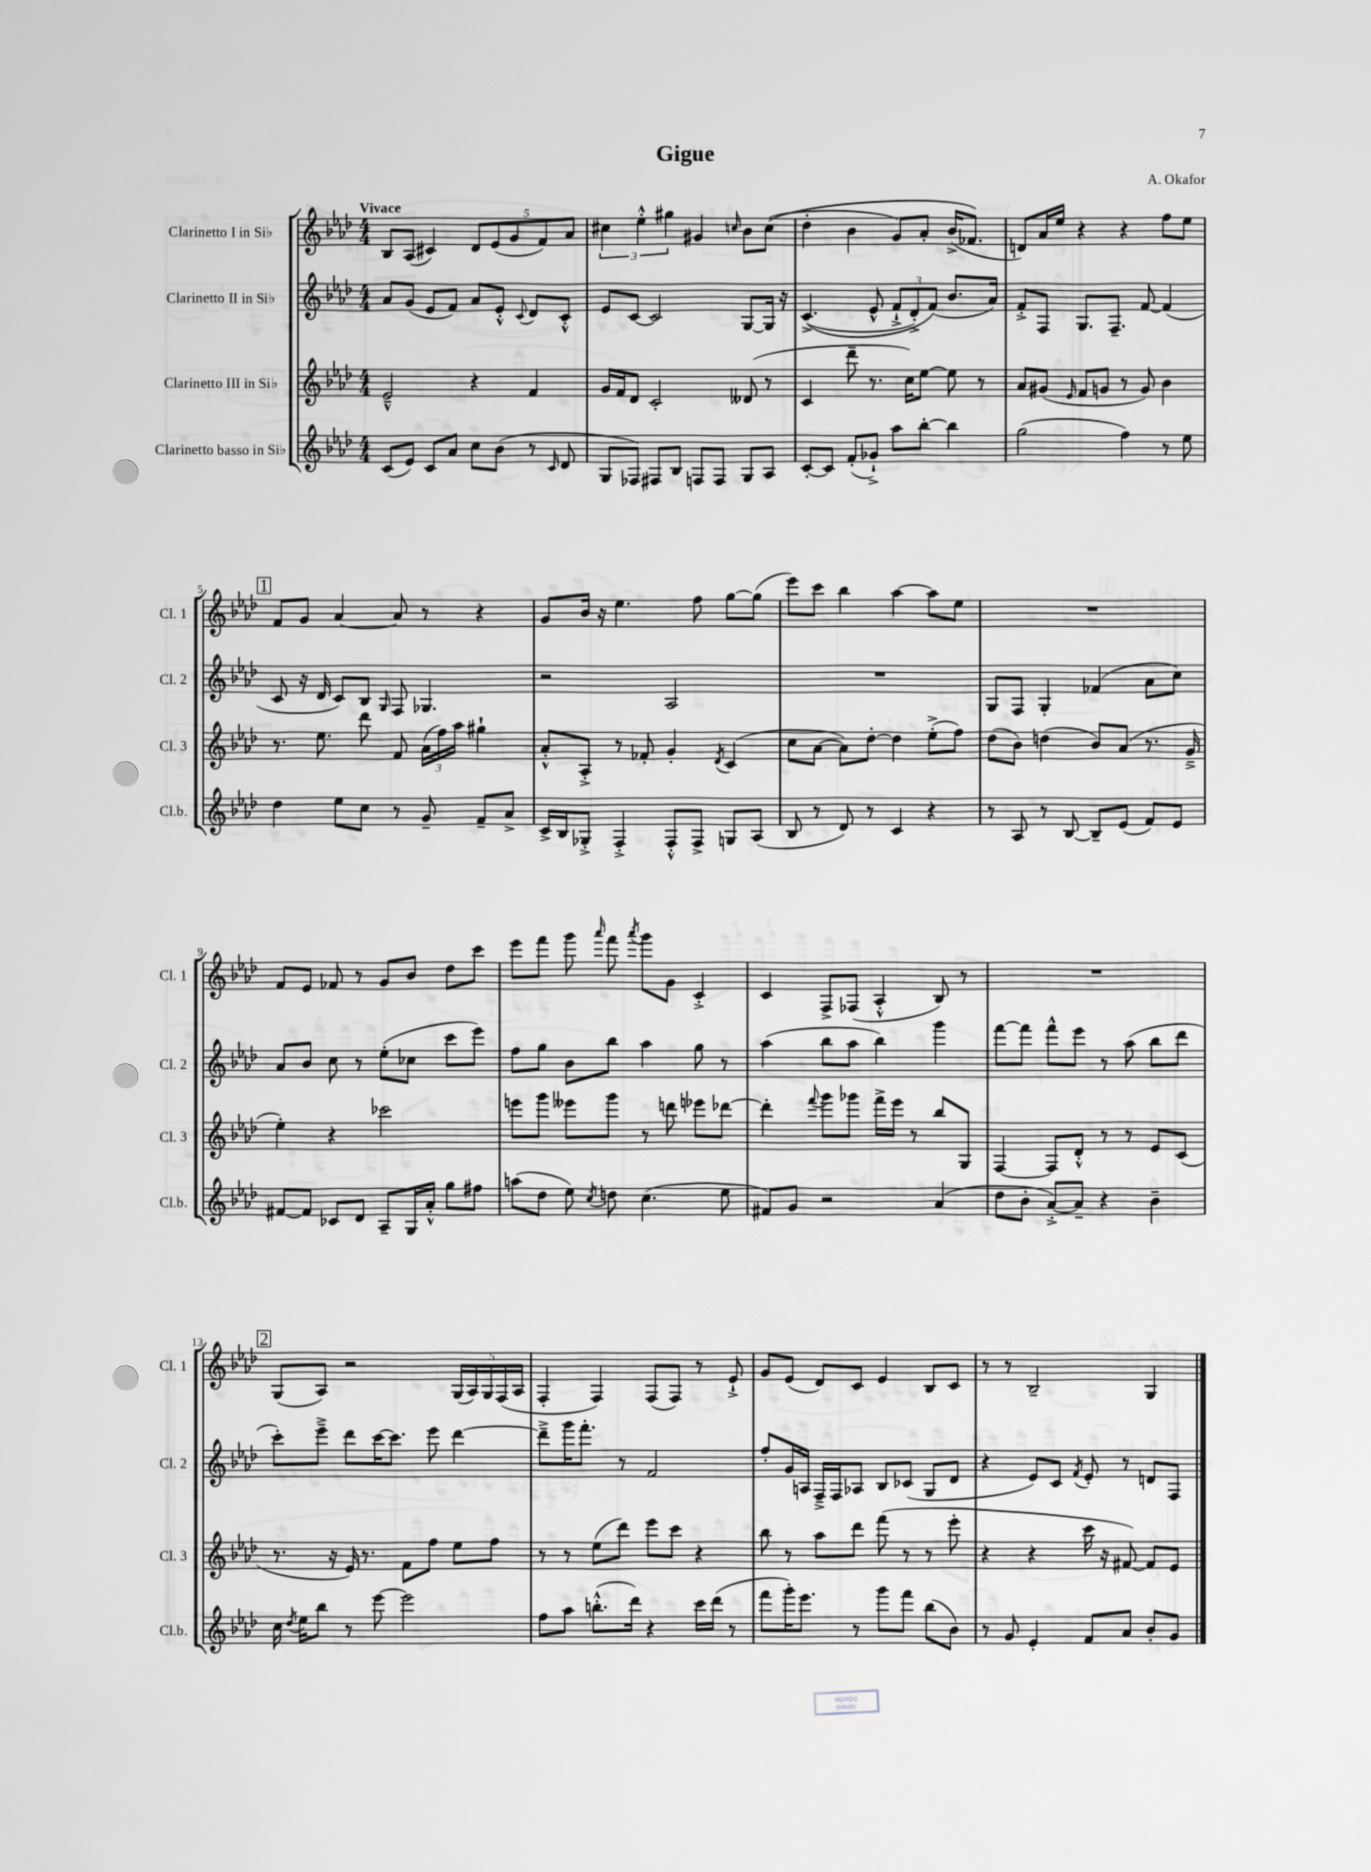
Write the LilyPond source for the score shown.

\header { title = "Gigue" composer = "A. Okafor" }
<<
\new StaffGroup <<
\new Staff = "s0" \with { instrumentName = "Clarinetto I in Sib" shortInstrumentName = "Cl. 1" } {
    \clef treble \key aes \major \numericTimeSignature \time 4/4 \tempo "Vivace"
    \autoBeamOff bes8[ aes8]( cis'4) \tuplet 5/4 { des'8[ ees'8( g'8 f'8) aes'8] } |
    \tuplet 3/2 { cis''4 ees''4-.-^ gis''4 } gis'4 \grace { c''16 } bes'8[ c''8](\( |
    des''4-. bes'4 g'8[) aes'8]-. bes'16[->( fes'8.]\) |
    d'8[) aes'16 ees''16] r4 r4 f''8[ ees''8] |
    \mark \markup { \box "1" } f'8[ g'8] aes'4~ aes'8 r8 r4 |
    g'8[ bes'16] r16 ees''4. f''8 g''8[~ g''8]( |
    ees'''8[) c'''8] bes''4 aes''4~ aes''8[ ees''8] |
    R1 |
    f'8[ ees'8] fes'8 r8 g'8[ bes'8] des''8[ c'''8] |
    ees'''8[ f'''8] g'''8 \grace { aes'''16 } f'''8 \acciaccatura { aes'''8 } g'''8[ g'8] c'4-.-> |
    c'4 f8[-> fes8]( aes4-.-^ bes8) r8 |
    R1 |
    \mark \markup { \box "2" } g8[( aes8]) r2 \tuplet 5/4 { g16[( aes16) g16 f16( aes16] } |
    f4-. f4) f8[( f8]) r8 ees'8-!-> |
    g'8[ ees'8]( des'8[) c'8] ees'4 bes8[ c'8] |
    r8 r8 bes2-- g4 \bar "|." |
}
\new Staff = "s1" \with { instrumentName = "Clarinetto II in Sib" shortInstrumentName = "Cl. 2" } {
    \clef treble \key aes \major \numericTimeSignature \time 4/4
    \autoBeamOff aes'8[ g'8]( ees'8[ f'8]) aes'8[ ees'8]-.-^ \appoggiatura { c'8 } des'8[ c'8]-.-^ |
    ees'8[ c'8]~ c'2 g8[~ g16] r16 |
    c'4.->(\( ees'8-^ \tuplet 3/2 { f'8[-!-> des'8-.->) f'8](\) } bes'8.[ aes'16]) |
    f'8[-.-> f8] g8.[ f8.]-- f'8~ f'4( |
    \mark \markup { \box "1" } c'8 r16 des'16 c'8[) bes8] \grace { g16 } f8 ges4. |
    r2 aes2 |
    R1 |
    g8[ f8] g4-. fes'4( aes'8[ c''8]) |
    aes'8[ bes'8] c''8 r8 ees''8[-.( ces''8] c'''8[ ees'''8]) |
    f''8[ g''8] bes'8[ bes''8] aes''4 g''8 r8 |
    aes''4( bes''8[ aes''8] bes''4) g'''4 |
    f'''8[~ f'''8] f'''8[-^ ees'''8] r8 aes''8( bes''8[ des'''8] |
    \mark \markup { \box "2" } c'''8[-.) ees'''8]---> des'''8[ c'''16~ c'''8.] ees'''8 des'''4~ |
    des'''8[---> g'''16 f'''8.]-. r8 f'2 |
    f''8[-. g'16 a16] f16[---> f16 aes8] bes8[ ces'8]( g8[ des'8] |
    r4 ees'8[) c'8] \acciaccatura { f'8 } ees'8-. r8 d'8[ f8] \bar "|." |
}
\new Staff = "s2" \with { instrumentName = "Clarinetto III in Sib" shortInstrumentName = "Cl. 3" } {
    \clef treble \key aes \major \numericTimeSignature \time 4/4
    \autoBeamOff ees'2---^ r4 f'4 |
    g'16[ f'16 des'8] c'2-. deses'8( r8 |
    c'4 des'''8-- r8. c''16[) ees''8]~ ees''8 r8 |
    aes'8[ gis'8]( \grace { ees'16 } f'8[ g'8] r8 g'8) bes'4 |
    \mark \markup { \box "1" } r8. ees''8. des'''8 f'8 \tuplet 3/2 { aes'16[( f''16) aes''16] } gis''4-! |
    aes'8[-.-^ aes8]-.-> r8 fes'8-. g'4-. \acciaccatura { des'8 } c'4( |
    c''8[ aes'8]~ aes'8[) des''8]~-. des''4 ees''8[-.->( f''8]) |
    des''8[( bes'8]) d''4( bes'8[) aes'8]( r8. g'16---> |
    ees''4-.) r4 ces'''2 |
    e'''8[ g'''8] eeses'''8[ g'''8] r8 d'''8 ees'''8[ des'''8]~ |
    des'''4-. \appoggiatura { f'''8 } g'''8[ ges'''8] f'''16[-> ees'''16] r8 bes''8[ g8] |
    f4~ f8[ des'8]-.-^ r8 r8 ees'8[ c'8]( |
    \mark \markup { \box "2" } r8. r16 ees'16) r8. f'8[ f''8] ees''8[ f''8] |
    r8 r8 ees''8[( des'''8]) ees'''8[ c'''8] r4 |
    bes''8 r8 aes''8[ des'''8] f'''8( r8 r8 ees'''8-. |
    r4 r4 c'''16 r16 fis'8~) fis'8[ ees'8] \bar "|." |
}
\new Staff = "s3" \with { instrumentName = "Clarinetto basso in Sib" shortInstrumentName = "Cl.b." } {
    \clef treble \key aes \major \numericTimeSignature \time 4/4
    \autoBeamOff c'8[( ees'8]) c'8[ aes'8] c''8[ bes'8]( r8 \grace { c'16 } des'8 |
    g8[ fes8]) fis8[ bes8] f8[ f8] g8[ aes8] |
    c'8[~-. c'8] f'8[-.( ges'8]-!->) aes''8[ bes''8]~-. bes''4 |
    g''2( f''4) r8 ees''8 |
    \mark \markup { \box "1" } des''4 ees''8[ c''8] r8 g'8-- f'8[-- aes'8]-> |
    c'16[-> bes16 ges8]-.-> f4-.-> f8[-.-^ f8]-> g8[ aes8]( |
    bes8 r8 des'8) r8 c'4 r4 |
    r8 aes8 r8 bes8~ bes8[-- ees'8]( f'8[) ees'8] |
    fis'8[~ fis'8] ces'8[ des'8] aes8[-- g16 aes'16]-.-^ g''8[ fis''8] |
    a''8[( des''8] ees''8) \acciaccatura { c''8 } d''8 c''4.( ees''8 |
    fis'8[) g'8] r2 aes'4( |
    des''8[ bes'8]-. aes'8[~-.->) aes'8]-- r4 bes'4-- |
    \mark \markup { \box "2" } c''16 \acciaccatura { des''8 } ees''16[ bes''8] r8 ees'''8~ ees'''2 |
    f''8[ aes''8] b''8.[-.-^( des'''16]) r4 c'''16[ des'''16]( r8 |
    f'''8[ g'''16-.) ees'''8.] r8 g'''8[ f'''8] bes''8[( bes'8]) |
    r8 g'8 ees'4-. f'8[ aes'8] bes'8[-. g'8] \bar "|." |
}
>>
>>
